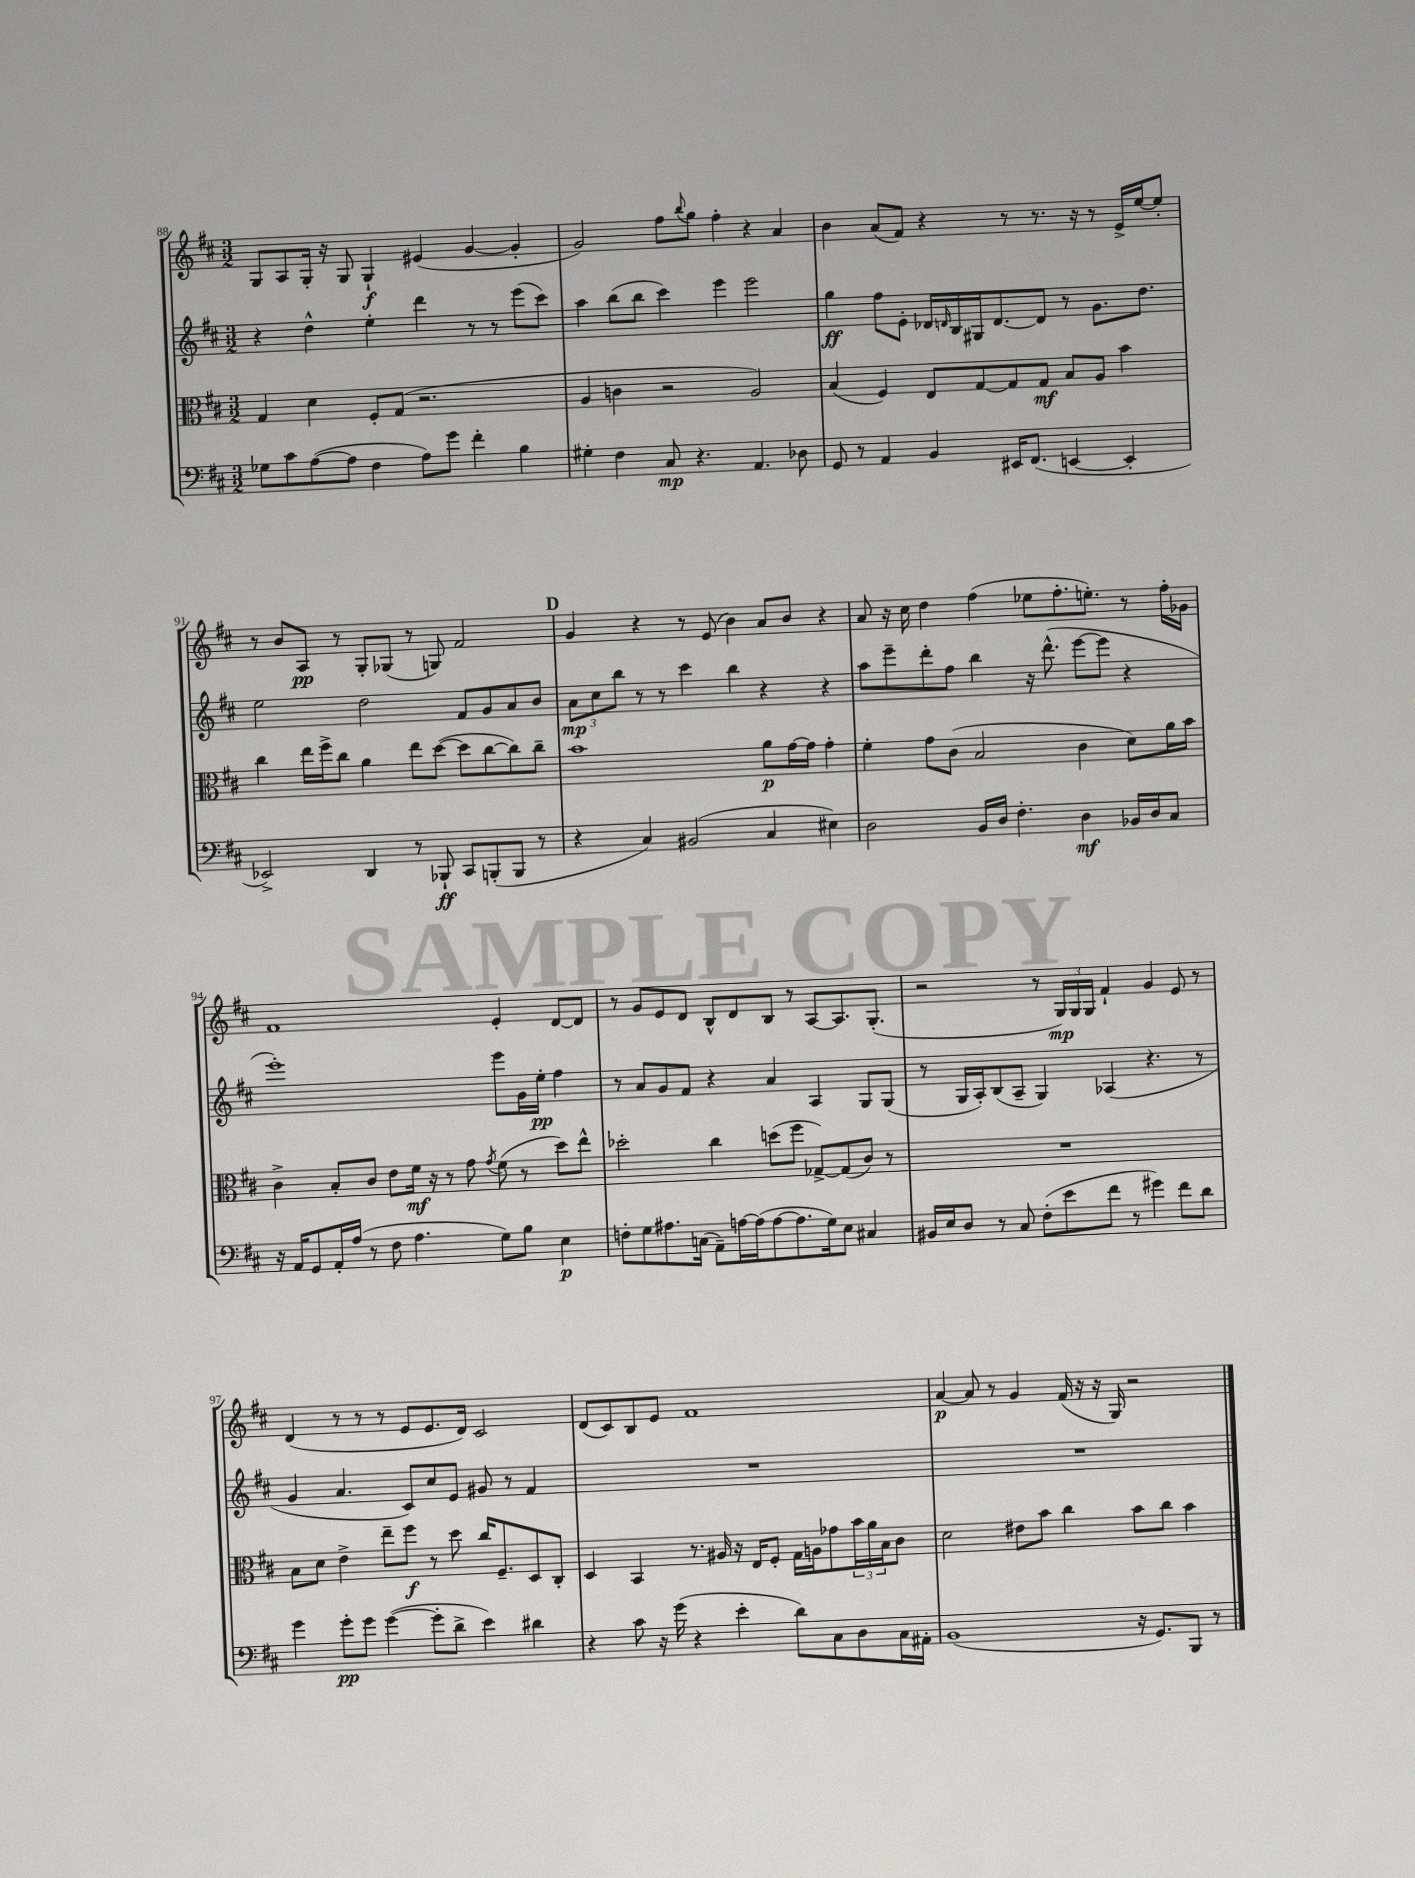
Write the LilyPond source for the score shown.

<<
\new StaffGroup <<
\new Staff = "s0" {
    \clef treble \key d \major \numericTimeSignature \time 3/2
    g8 a8 g16-. r16 g8 g4-!\f eis'4( g'4~ g'4-. |
    g'2) fis''8 \appoggiatura { b''8 } g''8 fis''4-. r4 a'4 |
    b'4 a'8( fis'8) r4 r8 r8. r16 r8 e'16-> e''16~ e''8-. |
    r8 b'8 a8\pp r8 g8-. ges8( r8 g8) fis'2 |
    \mark \markup { \bold "D" } g'4 r4 r8 e'8( b'4) a'8 b'8 r4 |
    a'8 r16 cis''16 d''4 fis''4( ees''8 fis''8.-. e''8.-.) r8 fis''16-. ges'16 |
    fis'1 e'4-. d'8~ d'8 |
    r8 g'8 e'8 d'8 b8-^ d'8 b8 r8 a8~ a8. g8.-.( |
    r2 r8 \tuplet 3/2 { g16\mp) g16 g16 } fis'4-! g'4 e'8 r8 |
    d'4( r8 r8 r8 e'8 e'8. d'16) cis'2 |
    d'8( cis'8) b8 e'8 fis'1 |
    a'4~\p a'8 r8 g'4 fis'16( r16 r16 g16) r2 \bar "|." |
}
\new Staff = "s1" {
    \clef treble \key d \major \numericTimeSignature \time 3/2
    r4 d''4-^ e''4-. d'''4 r8 r8 e'''8( cis'''8) |
    a''4 b''8( b''8 cis'''4) e'''4 e'''2 |
    g''4\ff fis''8 e'8-. des'16 \grace { d'16 } b16 gis16 d'8.~ d'8 r8 g'8. d''8. |
    e''2 d''2 fis'8 g'8 a'8 b'8 |
    \mark \markup { \bold "D" } \tuplet 3/2 { a'8\mp cis''8 b''8 } r8 r8 cis'''4 b''4 r4 r4 |
    a''8 e'''8-- d'''8-. fis''8 b''4 r16 d'''8.-^( e'''8~ e'''8 r4 |
    e'''1-.) e'''8 g'16 e''16-.\pp fis''4 |
    r8 a'8 g'8 fis'8 r4 a'4 a4 g8 g8( |
    r8 g16 a16-.) b8( a8-- g4) aes4( r4. r8 |
    g'4 a'4. cis'8) cis''8 e'8 gis'8 r8 fis'4 |
    R1. |
    R1. \bar "|." |
}
\new Staff = "s2" {
    \clef alto \key d \major \numericTimeSignature \time 3/2
    g4 d'4 fis8-. g8( r2. |
    a4 c'4 r2 a2) |
    b4( fis4) e8 g8~ g8 g8\mf b8 a8 b'4 |
    cis''4 e''16 fis''16-> cis''8 a'4 e''8 d''8~( d''8 cis''8~ cis''8) cis''8-- |
    \mark \markup { \bold "D" } b'1 a'8\p g'16~ g'16 g'4-. |
    fis'4-. g'8 cis'8( b2 cis'4 d'8) a'16 b'16 |
    cis'4-> b8-. cis'8 e'8 fis'16\mf r16 r8 g'8 \acciaccatura { g'8 } fis'8( r8 d''8) e''8-^ |
    des''2-. cis''4 d''8( fis''8 ges8~->) ges8( cis'8) r8 |
    R1. |
    b8 d'8 e'4-> e''8-- fis''8\f r8 d''8 cis''16 fis8.-- d8 cis8-. |
    d4 b,4 r8. ais16 r16 e16 fis8-. g16 a16 ges'8 \tuplet 3/2 { b'16 a'16 b16 } cis'8 |
    d'2 eis'8 b'8 cis''4 b'8 cis''8 b'4 \bar "|." |
}
\new Staff = "s3" {
    \clef bass \key d \major \numericTimeSignature \time 3/2
    ges8 cis'8 a8~( a8 fis4 a8) g'8 fis'4-. b4 |
    gis4-. fis4 cis8\mp r4. a,4. des8 |
    g,8 r8 a,4 b,4 eis,16 fis,8.( e,4~ e,4-. |
    ees,2->) d,4 r8 bes,,8-!\ff cis,8 b,,8-.( b,,8 r8 |
    \mark \markup { \bold "D" } r4 cis4) bis,2( cis4 eis4) |
    d2 b,16 d16 fis4.-. d4\mf bes,16 d16 cis8 |
    r16 a,16 g,8 a,16-. a16( r8 fis8 a4. g8) b8 e4\p |
    f8-. g8 ais8. c16( a,8--) a16~ a16( a8~ a8. g16) e8 cis4 |
    bis,16 e16 d8 r8 cis8 fis8-.( e'8 fis'8 r8 gis'4) fis'8 d'8 |
    g'4 g'8-.\pp g'8 g'4~( g'8-. d'8-> e'4) dis'4 |
    r4 cis'8 r16 g'16( r4 e'4-. d'8) cis8 d8 cis16 ais,16-. |
    b,1( r16 g,8.) b,,8 r8 \bar "|." |
}
>>
>>
\layout { \context { \Score currentBarNumber = #88 } }
